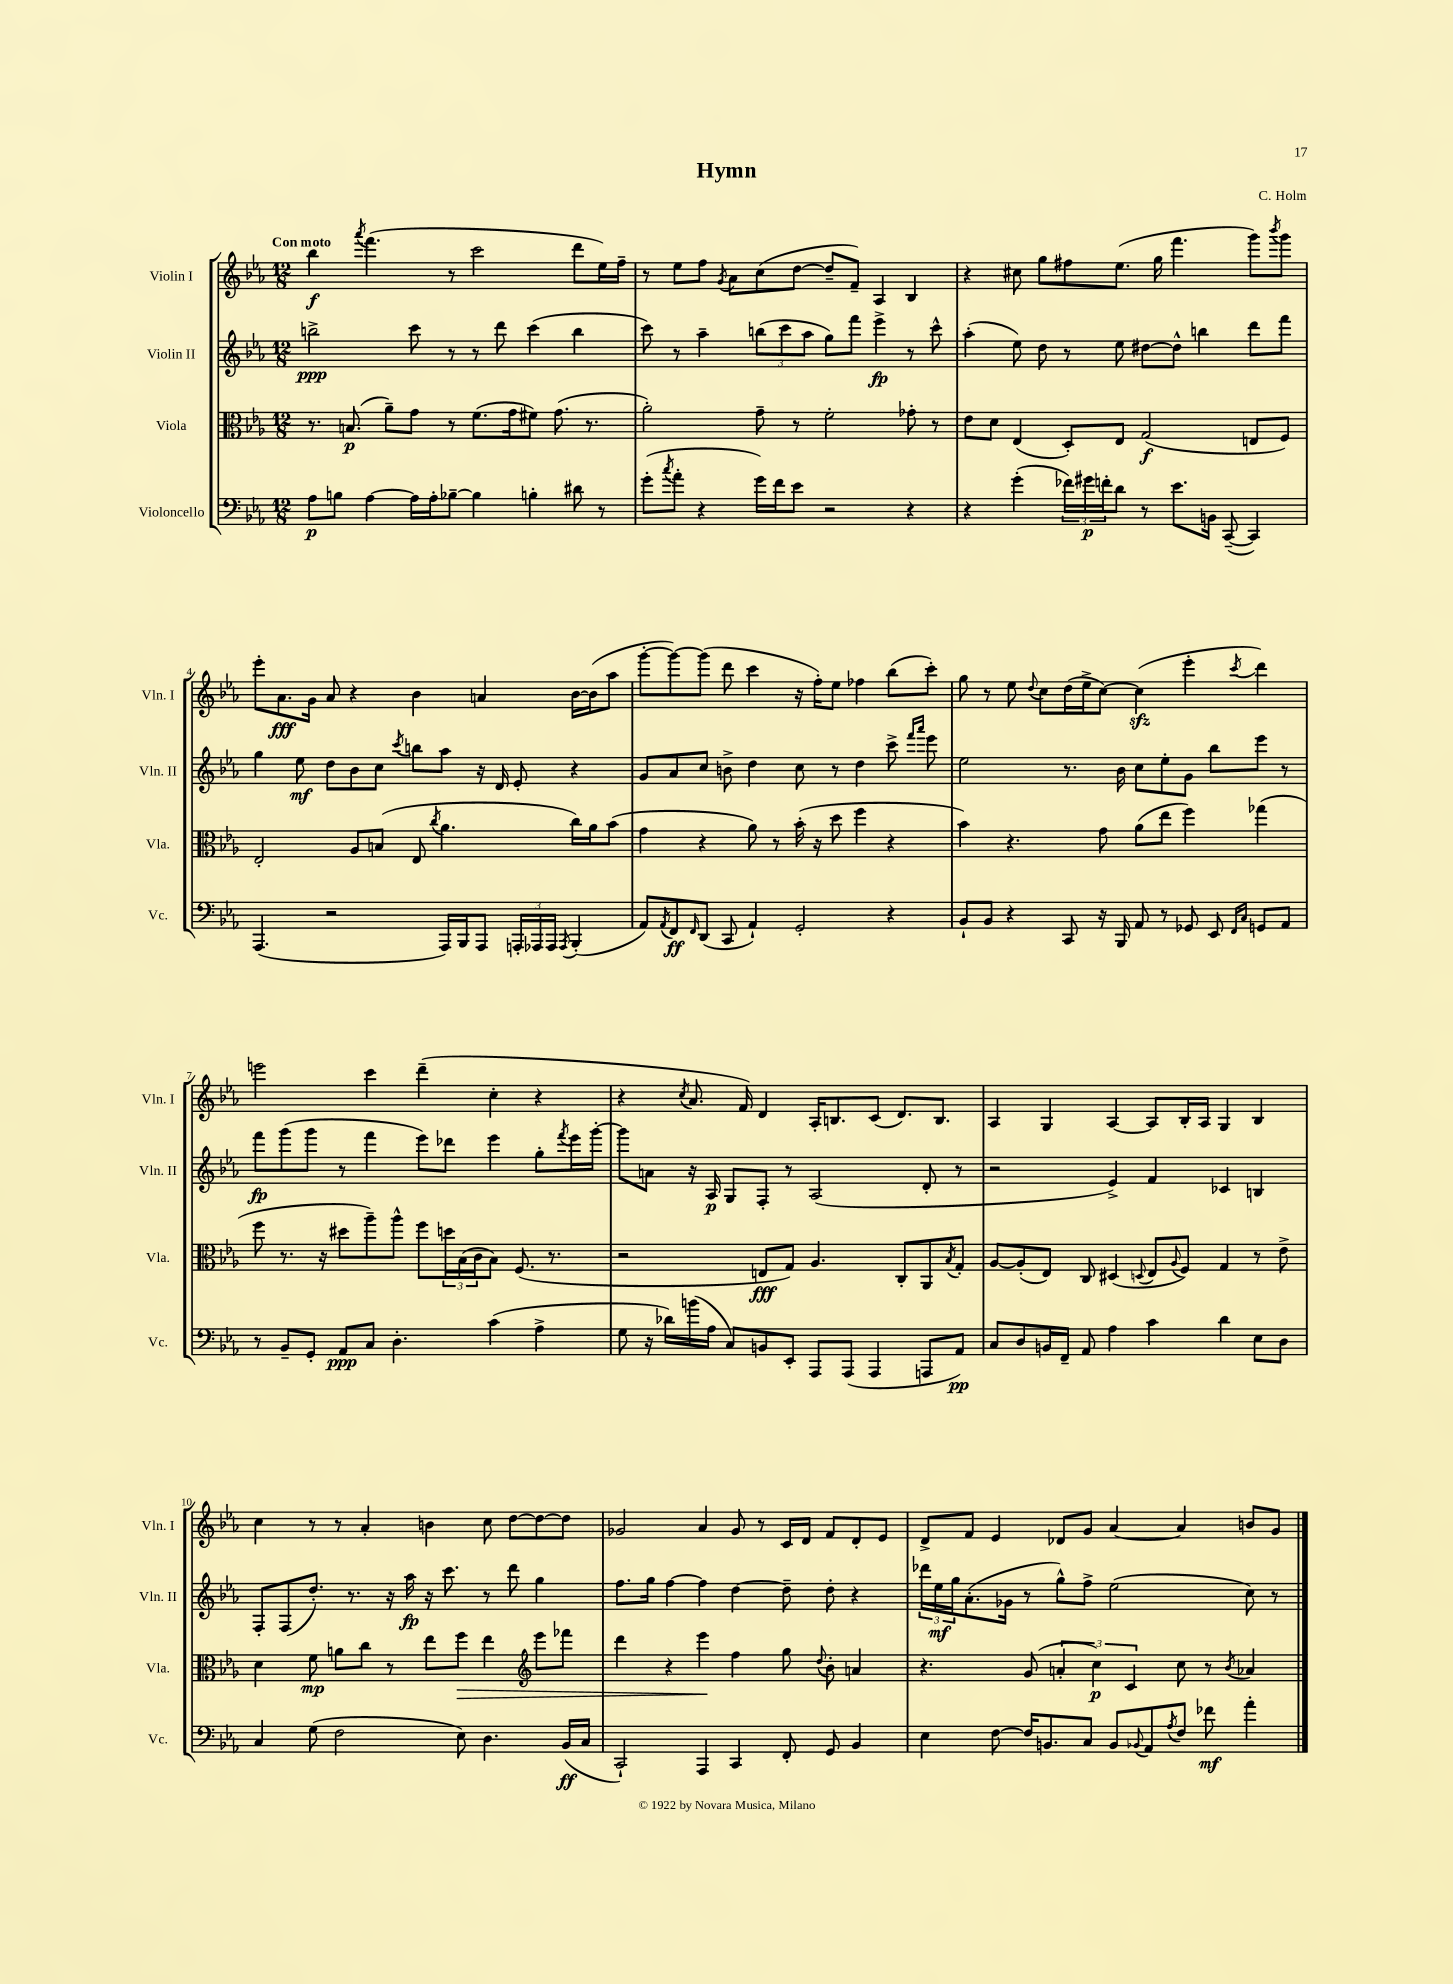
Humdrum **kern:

**kern	**kern	**kern	**kern
*staff4	*staff3	*staff2	*staff1
*clefF4	*clefC3	*clefG2	*clefG2
*k[b-e-a-]	*k[b-e-a-]	*k[b-e-a-]	*k[b-e-a-]
*M12/8	*M12/8	*M12/8	*M12/8
8A-	8.r	2bb^	4bb-
8B	.	.	.
.	(8.B	.	.
.	.	.	8qaaa-
[4A-	.	.	(4.fff
.	8a-~)	.	.
16A-]	8g	8ccc	.
16A-'	.	.	.
[8B-~	8r	8r	8r
4B-]	(8.f	8r	2ccc
.	.	8ddd	.
.	16g	.	.
4B'	8f#)	(4ccc	.
.	(8.g	.	.
8d#	.	4bb	8ddd
.	8.r	.	.
8r	.	.	16ee-)
.	.	.	16ff~
=	=	=	=
(8g'	2a-')	8ccc)	8r
8qcc	.	.	.
8a-'	.	8r	8ee-
4r	.	4aa-~	8ff
.	.	.	8qg
.	.	.	8a-
16g)	8g~	(12bb	(8cc
16f	.	.	.
.	.	12ccc	.
8e-	8r	.	[8dd
.	.	12aa-	.
2r	2f'	8gg)	8dd~]
.	.	8fff	8f~)
.	.	4eee-^	4A-
4r	8g-'	8r	4B-
.	8r	8ccc^^	.
=	=	=	=
4r	8e-	(4aa-'	4r
.	8d	.	.
(4g'	(4E-	8ee-)	8cc#
.	.	8dd	8gg
24f-)	8D')	8r	8ff#
24g#	.	.	.
24f'	.	.	.
8d	8E-	8ee-	(8.ee-
8r	(2G	[8dd#	.
.	.	.	16gg
8.e-	.	8dd#^^]	4.fff
.	.	4bb	.
16BB	.	.	.
([8CC~	.	.	.
4CC])	8E	8ddd	8ggg)
.	.	.	8qbbb-
.	8F)	8fff	8ggg
=	=	=	=
(4.AAA-	2E-'	4gg	8eee-'
.	.	.	8.a-
.	.	8ee-	.
.	.	.	16g
2r	.	8dd	8a-
.	8A-	8b-	4r
.	(8B	8cc	.
.	.	8qccc	.
.	8E-	8bb	4b-
.	8qcc	.	.
16AAA-)	4.a-	8aa-	.
16BBB-	.	.	.
8AAA-	.	16r	4a
.	.	16d	.
24AAA'	.	8e-'	.
24AAA-	.	.	.
24AAA-	.	.	.
8qAAA-	.	.	.
(4BBB-'	16cc)	4r	[16b-
.	16a-	.	(16b-]
.	(8b-	.	8aa-
=	=	=	=
8AA-)	4g	8g	[8ggg'
8qAA-	.	.	.
8FF	.	8a-	8ggg_)
16qqFF	.	.	.
(8DD	4r	8cc	(8ggg]
8CC	.	8b^	8ddd
4AA-`)	8a-)	4dd	4ccc
.	8r	.	.
2GG'	(16b-'	8cc	16r
.	16r	.	16ff')
.	8dd	8r	8ee-
.	4ff	4dd	4ff-
4r	4r	8ccc^	(8bb-
.	.	16qqfff	.
.	.	16qqaaa-	.
.	.	8eee-	8ccc')
=	=	=	=
8BB-`	4b-)	2ee-	8gg
8BB-	.	.	8r
4r	4.r	.	8ee-
.	.	.	8qqdd
.	.	.	8cc
8CC	.	8.r	(16dd
.	.	.	16ee-^
16r	8g	.	[8cc)
16BBB-	.	16b-	.
8AA-	(8a-	8cc	(4cc]
8r	8ee-	8ee-'	.
8GG-	4ff)	8g	4eee-'
8EE-	.	8bb-	.
16qqFF	.	.	.
16qqC	.	.	8qccc
8GG	(4gg-	8eee-	4ddd)
8AA-	.	8r	.
=	=	=	=
8r	8ff	8fff	2eee
8BB-~	8.r	(8ggg	.
8GG'	.	8ggg	.
.	16r	.	.
8AA-	8dd#	8r	.
8C	8aa-~)	4fff	4ccc
4.D'	8aa-^^	.	.
.	8ff	8eee-)	(4ddd~
.	24dd	8ddd-	.
.	(24B-	.	.
.	24c	.	.
(4c	8B-)	4eee-	4cc'
.	(8.F	.	.
4A-^	.	8gg'	4r
.	8.r	.	.
.	.	8qfff	.
.	.	16eee-	.
.	.	[16ggg'	.
=	=	=	=
8G	2r	8ggg]	4r
16r	.	8a	.
16d-)	.	.	.
.	.	.	8qcc
(16b	.	16r	8.a-
16A-	.	16A-	.
8C)	.	8G	.
.	.	.	16f)
8BB	8E	8F'	4d
8EE-'	8G)	8r	.
8AAA-	4.A-	(2A-	16A-'
.	.	.	8.B
(8AAA-	.	.	.
4AAA-	.	.	(8c
.	8C'	.	8.d)
8AAA	8AA-	8d'	.
.	.	.	8.B
.	8qB-	.	.
8AA-)	8G'	8r	.
=	=	=	=
8C	[8A-	2r	4A-
8D	(8A-']	.	.
16BB	8E-)	.	4G
16FF~	.	.	.
8AA-	8C	.	.
4A-	(4D#	4e-^)	[4A-
.	8qqD	.	.
4c	8E-	4f	8A-]
.	8qqA-	.	.
.	8F)	.	16B-'
.	.	.	16A-
4d	4G	4c-	4G
8E-	8r	4B	4B-
8D	8e-^	.	.
=	=	=	=
4C	4d	8F'	4cc
.	.	(8F	.
(8G	8f	8.dd')	8r
2F	8a	.	8r
.	.	8.r	.
.	8cc	.	4a-'
.	8r	16r	.
.	.	16aa-	.
.	8ee-	16r	4b
.	.	8.ccc	.
8E-)	8ff	.	.
4.D	4ee-	8r	8cc
.	.	8ddd	[8dd
*	*clefG2	*	*
.	8eee-	4gg	8dd_
(16BB-	8fff-	.	8dd]
16C	.	.	.
=	=	=	=
2CC`)	4ddd	8.ff	2g-
.	.	16gg	.
.	4r	[4ff	.
4AAA-	4eee-	4ff]	4a-
4CC	4ff	[4dd	8g-
.	.	.	8r
8FF'	8gg	8dd~]	16c
.	.	.	16d
.	8qqdd	.	.
8GG	8b-'	8dd'	8f
4BB-	4a	4r	8d'
.	.	.	8e-
=	=	=	=
4E-	4.r	24ddd-	8d^
.	.	24ee-	.
.	.	24gg	.
.	.	(8.a-'	8f
[8F	.	.	4e-
.	.	16g-	.
16F]	(8g	8r	.
8.BB	.	.	.
.	6a'	8gg^^)	8d-
8C	.	8ff^	8g
.	6cc)	.	.
8BB	.	(2ee-	[4a-
.	6c	.	.
8qqBB-	.	.	.
8AA-	.	.	.
8qA-	.	.	.
8F	8cc	.	4a-]
8f-	8r	.	.
.	8qb-	.	.
4a-'	4a-	8cc)	8b
.	.	8r	8g
==	==	==	==
*-	*-	*-	*-
